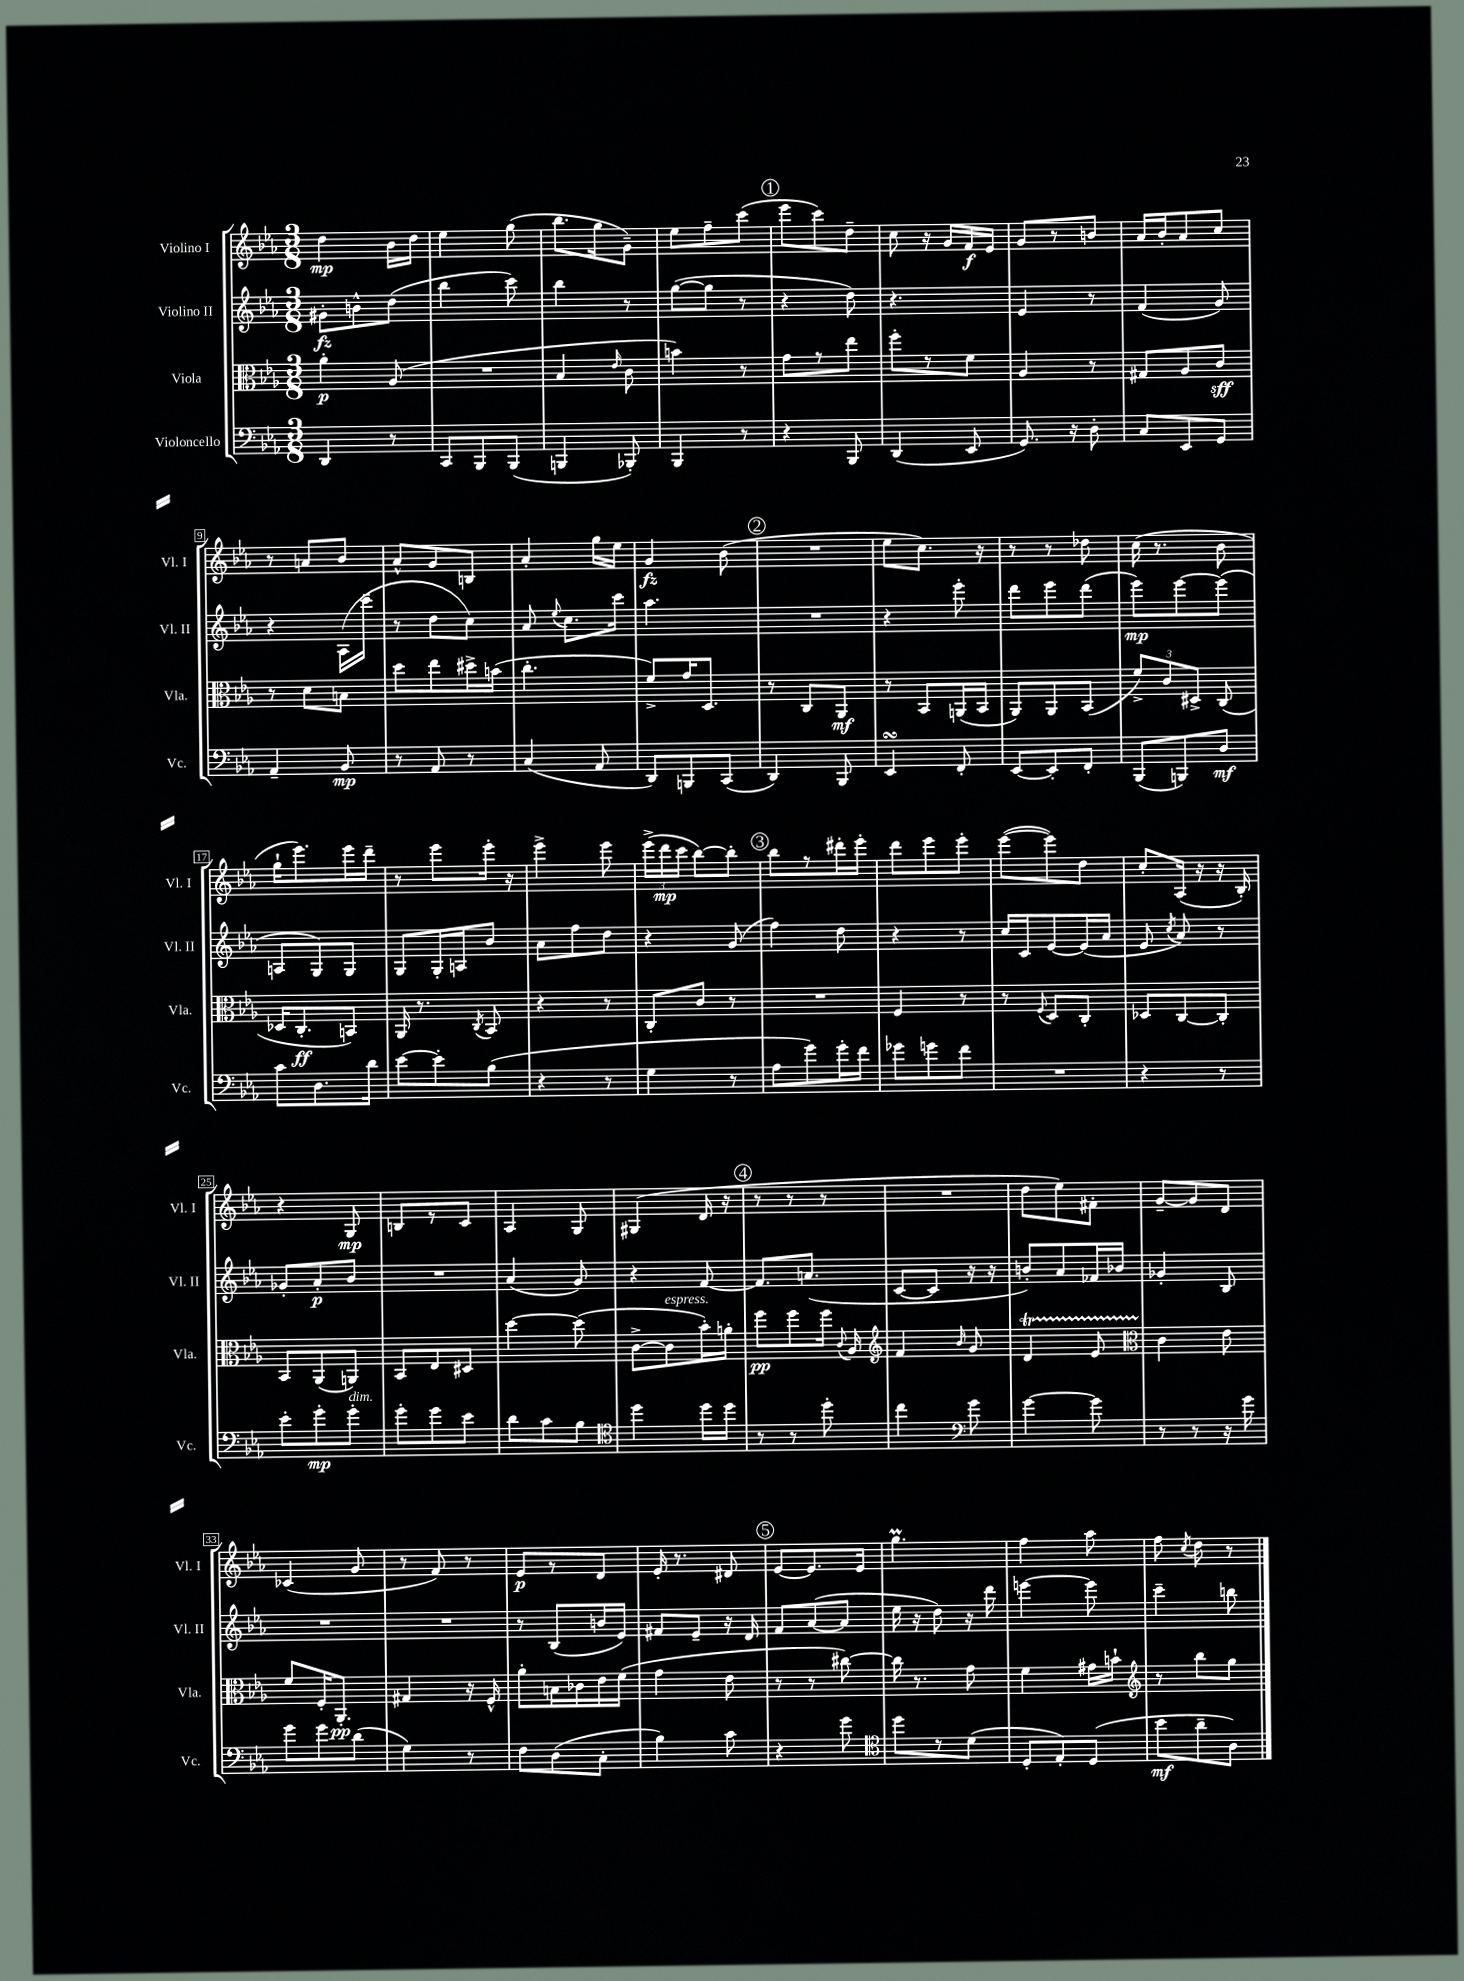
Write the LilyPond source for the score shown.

<<
\new StaffGroup <<
\new Staff = "s0" \with { instrumentName = "Violino I" shortInstrumentName = "Vl. I" } {
    \clef treble \key ees \major \numericTimeSignature \time 3/8
    \autoBeamOff d''4\mp bes'16[ d''16] |
    ees''4 g''8( |
    bes''8.[ g''16 g'8]--) |
    ees''8[ f''8-- c'''8]( |
    \mark \markup { \circle "1" } ees'''8[ c'''8) d''8]-- |
    c''8 r16 g'16[ f'16\f ees'16] |
    g'8[ r8 b'8] |
    aes'16[ bes'16-. aes'8 c''8] |
    r8 a'8[ bes'8] |
    aes'8[-^ g'8 b8] |
    aes'4-. g''16[ ees''16] |
    g'4\fz bes'8( |
    \mark \markup { \circle "2" } R4. |
    ees''8[ c''8.]) r16 |
    r8 r8 des''8 |
    c''16( r8. bes'8 |
    g''16[-! ees'''8.) ees'''16 d'''16]-- |
    r8 ees'''8[ ees'''16]-. r16 |
    ees'''4-> ees'''8 |
    \tuplet 3/2 { ees'''16[->( d'''16\mp c'''16] } bes''8[~) bes''8]-. |
    \mark \markup { \circle "3" } bes''8[ r8 dis'''16-. ees'''16]-. |
    d'''8[ ees'''8 ees'''8]-. |
    ees'''8[~( ees'''8) d''8] |
    c''8[-. aes16]( r16 r16 bes16-.) |
    r4 g8\mp |
    b8[ r8 c'8] |
    aes4 g8 |
    gis4( d'16 r16 |
    \mark \markup { \circle "4" } r8 r8 r8 |
    R4. |
    d''8[ ees''8) fis'8]-. |
    g'8[~-- g'8 d'8] |
    ces'4( g'8 |
    r8 f'8) r8 |
    ees'8[\p r8 d'8] |
    ees'16-. r8. dis'8 |
    \mark \markup { \circle "5" } ees'8[~ ees'8. ees'16] |
    g''4.\prall |
    f''4 aes''8 |
    f''8 \acciaccatura { c''8 } d''8 r8 \bar "|." |
}
\new Staff = "s1" \with { instrumentName = "Violino II" shortInstrumentName = "Vl. II" } {
    \clef treble \key ees \major \numericTimeSignature \time 3/8
    \autoBeamOff gis'8[-.\fz b'8-^ d''8]( |
    bes''4 c'''8) |
    bes''4 r8 |
    g''8[~( g''8] r8 |
    \mark \markup { \circle "1" } r4 d''8) |
    r4. |
    ees'4 r8 |
    f'4( g'8) |
    r4 aes16[( c'''16]-- |
    r8 d''8[ c''8]) |
    aes'8 \appoggiatura { ees''8 } c''8.[ c'''16] |
    aes''4. |
    \mark \markup { \circle "2" } R4. |
    r4 ees'''8-. |
    d'''8[ ees'''8 d'''8]( |
    ees'''8[\mp) ees'''8~ ees'''8]( |
    a8[ g8) g8] |
    g8[ g16-. a16 bes'8] |
    aes'8[ f''8 d''8] |
    r4 g'8( |
    \mark \markup { \circle "3" } f''4) d''8 |
    r4 r8 |
    c''16[ c'16 ees'8~ ees'16( aes'16] |
    ees'8 \acciaccatura { c''8 } aes'8) r8 |
    ges'8[-. aes'8-.\p bes'8] |
    R4. |
    aes'4( g'8) |
    r4 f'8~ |
    \mark \markup { \circle "4" } f'8.[ a'8.]( |
    c'8[~ c'8] r16 r16 |
    b'8[-.) aes'8 fes'16 bes'16] |
    ges'4-. bes8 |
    R4. |
    R4. |
    r8 bes8[( b'16 ees'16]) |
    fis'8[ ees'8]-- r16 d'16 |
    \mark \markup { \circle "5" } f'8[ aes'8~( aes'8] |
    ees''16 r16 d''8) r16 d'''16 |
    e'''4~ e'''8 |
    c'''4-- b''8 \bar "|." |
}
\new Staff = "s2" \with { instrumentName = "Viola" shortInstrumentName = "Vla." } {
    \clef alto \key ees \major \numericTimeSignature \time 3/8
    \autoBeamOff aes'4-.\p aes8( |
    R4. |
    bes4 \grace { ees'16 } c'8 |
    b'4) r8 |
    \mark \markup { \circle "1" } g'8[ r8 ees''8] |
    f''8[-. r8 f'8] |
    aes4 r8 |
    gis8[ aes8 c'8]\sff |
    r8 d'8[ b8] |
    d''8[ ees''8 dis''16-> b'16]( |
    c''4.-. |
    f'8[->) g'16 d8.] |
    \mark \markup { \circle "2" } r8 c8[ aes,8]\mf |
    r8 bes,8[ a,16( bes,16] |
    aes,8[) aes,8 bes,8]( |
    \tuplet 3/2 { f'8[->) c'8 dis8]-> } c8( |
    des16[ c8.-.\ff b,8]) |
    aes,16 r8. \acciaccatura { c8 } bes,8 |
    r4 r8 |
    c8[-. c'8] r8 |
    \mark \markup { \circle "3" } R4. |
    f4 r8 |
    r8 \appoggiatura { f8 } d8[ c8]-. |
    des8[ c8~ c8]-. |
    bes,8[ aes,8( a,8]) |
    bes,8[ ees8 dis8] |
    d''4~ d''8( |
    c'8[~-> c'8^\markup { \italic "espress." } bes'16-.) a'16]-. |
    \mark \markup { \circle "4" } f''8[\pp f''8 f''16] \appoggiatura { c'8 } aes16 |
    \clef treble f'4 \grace { bes'16 } g'8 |
    d'4\startTrillSpan ees'8 |
    \clef alto c'4\stopTrillSpan ees'8 |
    f'8[ f16-. aes,8.]-.\pp |
    gis4 r16 f16-^ |
    aes'8[-. b16 ces'16 ees'16 f'16]( |
    g'4 ees'8 |
    \mark \markup { \circle "5" } r8 r8 cis''8~) |
    cis''16 r8. g'8 |
    f'4 gis'16[ b'16]-! |
    \clef treble r8 bes''8[ g''8] \bar "|." |
}
\new Staff = "s3" \with { instrumentName = "Violoncello" shortInstrumentName = "Vc." } {
    \clef bass \key ees \major \numericTimeSignature \time 3/8
    \autoBeamOff d,4 r8 |
    c,8[ bes,,8 bes,,8]( |
    b,,4 bes,,8-.) |
    bes,,4 r8 |
    \mark \markup { \circle "1" } r4 bes,,8 |
    d,4( ees,8 |
    g,8.) r16 d8-. |
    c8[ ees,8 g,8] |
    aes,4-- bes,8\mp |
    r8 aes,8 r8 |
    c4( aes,8 |
    d,8[) b,,8 c,8]( |
    \mark \markup { \circle "2" } d,4) bes,,8 |
    ees,4\turn f,8-. |
    ees,8[~ ees,8-. f,8]-. |
    bes,,8[( b,,8) d8]\mf |
    c'8[ d8. d'16] |
    ees'8[~ ees'8-. bes8]( |
    r4 r8 |
    g4 r8 |
    \mark \markup { \circle "3" } aes8[ g'8) g'16-. f'16] |
    ges'8[ g'8 f'8] |
    R4. |
    r4 r8 |
    ees'8[-. g'8-.\mp g'8]-.^\markup { \italic "dim." } |
    g'8[-. g'8 ees'8] |
    d'8[ c'8 bes8] |
    \clef tenor d''4 d''16[ d''16] |
    \mark \markup { \circle "4" } r8 r8 d''8-. |
    c''4 \clef bass g'8 |
    g'4~ g'8 |
    r8 r8 r16 g'16 |
    g'8[ g'8 d'8]( |
    g4) r8 |
    f8[ d8( c8]-. |
    bes4) c'8 |
    \mark \markup { \circle "5" } r4 g'8 |
    \clef tenor d''8[ r8 d'8]( |
    d8[-. ees8-.) d8]( |
    bes'8[\mf aes'8-- aes8]) \bar "|." |
}
>>
>>
\layout { \context { \Score \override BarNumber.stencil = #(make-stencil-boxer 0.1 0.3 ly:text-interface::print) } }
